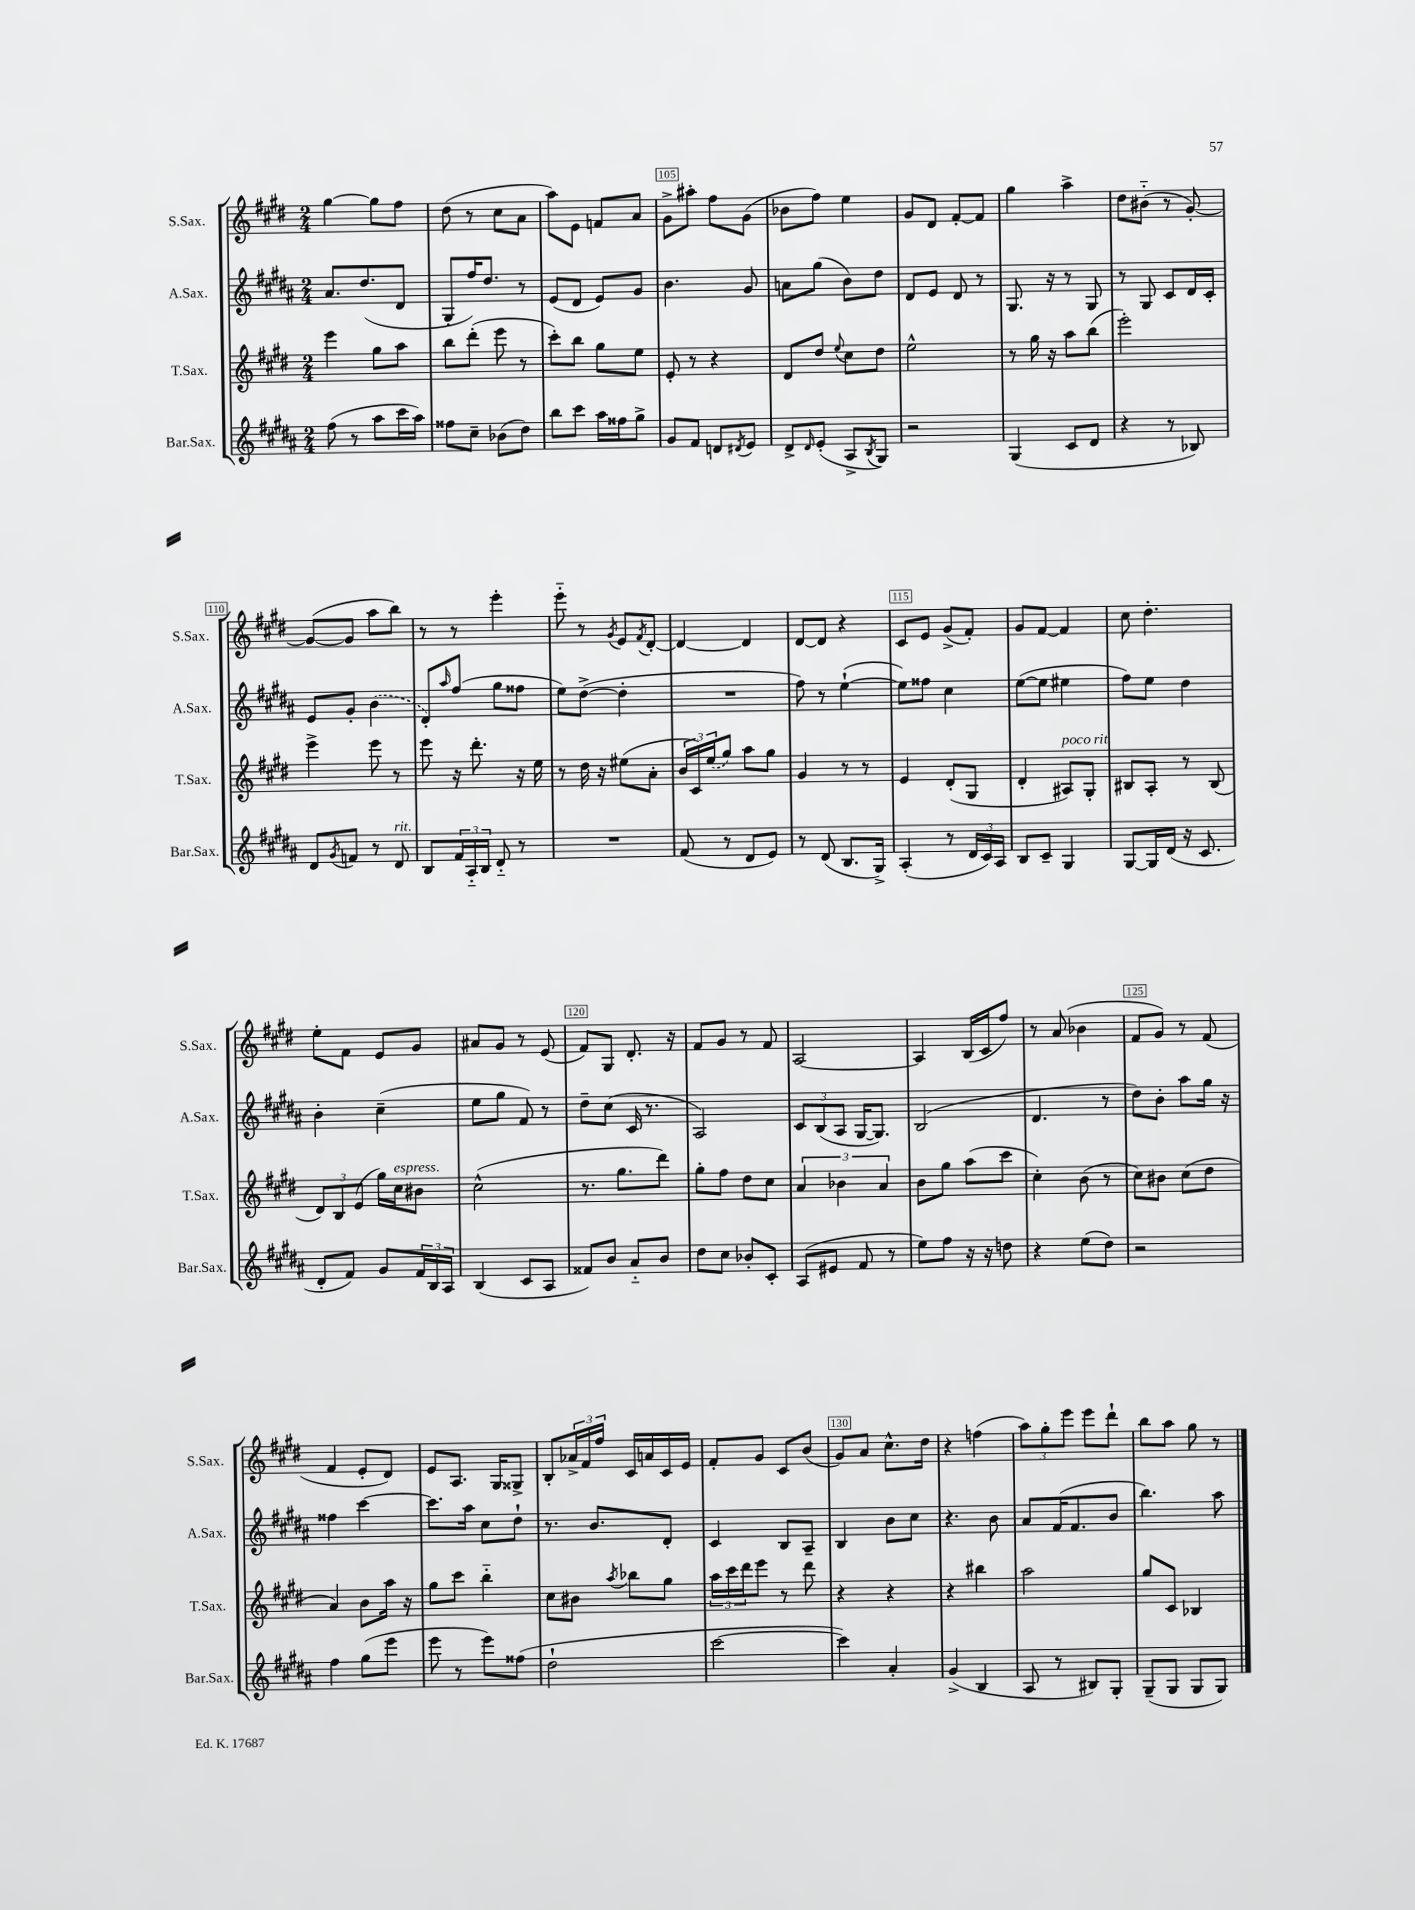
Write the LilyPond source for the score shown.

<<
\new StaffGroup <<
\new Staff = "s0" \with { instrumentName = "S.Sax." shortInstrumentName = "S.Sax." } {
    \clef treble \key e \major \numericTimeSignature \time 2/4
    gis''4~ gis''8 fis''8 |
    dis''8( r8 cis''8 a'8 |
    a''8) e'8 f'8 a'8 |
    gis'8-> ais''8-. fis''8 gis'8( |
    bes'8 fis''8) e''4 |
    gis'8 dis'8 fis'8~-. fis'8 |
    gis''4 a''4-> |
    dis''8 bis'8-_( r8 gis'8~-.) |
    gis'8~( gis'8 a''8 b''8) |
    r8 r8 e'''4-. |
    e'''8-_ r8 \acciaccatura { gis'8 } e'8 \acciaccatura { fis'8 } dis'8~-. |
    dis'4~ dis'4 |
    dis'8~ dis'8 r4 |
    cis'8 e'8 gis'8->( fis'8-.) |
    gis'8 fis'8~ fis'4 |
    cis''8 dis''4.-. |
    e''8-. fis'8 e'8 gis'8 |
    ais'8 gis'8 r8 e'8( |
    fis'8) gis8 dis'8.-. r16 |
    fis'8 gis'8 r8 fis'8 |
    a2~ |
    a4 b16( cis'16 fis''8) |
    r8 a'8( bes'4 |
    fis'8 gis'8) r8 fis'8( |
    fis'4 e'8-. dis'8) |
    e'8 a8. gis16 gisis8-> |
    b8-. \tuplet 3/2 { aes'16-> fis'16 fis''16 } cis'16 a'16 cis'16 e'16 |
    fis'8-. gis'8 cis'8 b'8( |
    gis'8) a'8 cis''8.-^ dis''16 |
    r4 f''4( |
    \tuplet 3/2 { a''8) gis''8-. e'''8 } e'''8 dis'''8-! |
    b''8 a''8 gis''8 r8 \bar "|." |
}
\new Staff = "s1" \with { instrumentName = "A.Sax." shortInstrumentName = "A.Sax." } {
    \clef treble \key b \major \numericTimeSignature \time 2/4
    ais'8. dis''8.( dis'8 |
    gis8-. fis''16) dis''8. r8 |
    e'8( dis'8 e'8) gis'8 |
    b'4. gis'8 |
    a'8 gis''8( b'8) dis''8 |
    dis'8 e'8 dis'8 r8 |
    gis8. r16 r8 gis8 |
    r8 gis8 cis'8 dis'16 cis'16-. |
    e'8 gis'8-. \once \slurDashed b'4( |
    dis'8-.) \grace { ais''16 } fis''8( gis''8 fisis''8 |
    e''8) dis''8~->( dis''4-. |
    R2 |
    fis''8) r8 e''4~-!( |
    e''8) fisis''8 cis''4 |
    e''8~( e''8 eis''4 |
    fis''8) e''8 dis''4 |
    b'4-. cis''4--( |
    e''8 gis''8 fis'8) r8 |
    dis''8-- cis''8( cis'16 r8. |
    ais2) |
    \tuplet 3/2 { cis'8 b8( ais8 } gis16~ gis8.) |
    b2( |
    dis'4. r8 |
    dis''8) b'8-. ais''8 gis''16 r16 |
    fisis''4 cis'''4~ |
    cis'''8. ais''16 cis''8 dis''8-! |
    r8. b'8. dis'8-. |
    cis'4 b8 ais8-- |
    b4 b'8 cis''8 |
    r4. b'8 |
    ais'8 fis'16( fis'8. b'8 |
    b''4.) ais''8 \bar "|." |
}
\new Staff = "s2" \with { instrumentName = "T.Sax." shortInstrumentName = "T.Sax." } {
    \clef treble \key e \major \numericTimeSignature \time 2/4
    e'''4 gis''8 a''8 |
    b''8 dis'''8-.( e'''8 r8 |
    cis'''8-.) b''8 gis''8 e''8 |
    e'8-. r8 r4 |
    dis'8 dis''8 \appoggiatura { e''8 } cis''8 dis''8 |
    e''2-^ |
    r8 gis''16 r16 a''8 b''8( |
    e'''2-.) |
    e'''4-> e'''8 r8 |
    e'''8 r16 dis'''8.-. r16 e''16 |
    r8 dis''16 r16 eis''8( a'8-. |
    \tuplet 3/2 { b'16 cis'16) \once \slurDashed e''16( } gis''8) a''8 gis''8 |
    gis'4 r8 r8 |
    e'4 dis'8-.( gis8 |
    dis'4-. ais8^\markup { \italic "poco rit." }) gis8-. |
    bis8 a8-. r8 bis8( |
    \tuplet 3/2 { dis'8) b8 e'8( } gis''16) cis''16^\markup { \italic "espress." } bis'8 |
    cis''2-^( |
    r8. gis''8. dis'''8) |
    gis''8-. fis''8 dis''8 cis''8 |
    \tuplet 3/2 { a'4 bes'4 a'4 } |
    b'8 gis''8 a''8( cis'''8 |
    cis''4-.) b'8( r8 |
    cis''8) bis'8 cis''8( dis''8 |
    a'4) b'8 a''16 r16 |
    gis''8 cis'''8 b''4-_ |
    cis''8 bis'8 \acciaccatura { a''8 } bes''8 gis''8 |
    \tuplet 3/2 { a''16 cis'''16 dis'''16 } e'''8 r8 dis'''8 |
    r4 r4 |
    r4 bis''4 |
    a''2 |
    gis''8 cis'8 bes4 \bar "|." |
}
\new Staff = "s3" \with { instrumentName = "Bar.Sax." shortInstrumentName = "Bar.Sax." } {
    \clef treble \key b \major \numericTimeSignature \time 2/4
    fis''8( r8 ais''8 cis'''16 ais''16) |
    fisis''8 cis''8-- bes'8( dis''8) |
    b''8 cis'''8 ais''16 fisis''16 gis''8-> |
    gis'8 fis'8 d'8 \acciaccatura { dis'8 } e'8 |
    dis'8-> \grace { dis'16 } e'8-.( ais8-> \acciaccatura { b8 } gis8) |
    r2 |
    gis4( cis'8 dis'8 |
    r4 r8 bes8) |
    dis'8 \acciaccatura { gis'8 } f'8 r8 dis'8^\markup { \italic "rit." } |
    b8 \tuplet 3/2 { fis'16 ais16-_ b16 } dis'8-_ r8 |
    R2 |
    fis'8( r8 dis'8 e'8) |
    r8 dis'8( b8. gis16->) |
    ais4-.( r8 \tuplet 3/2 { dis'16 cis'16) ais16 } |
    b8 cis'8-- gis4 |
    gis8~ gis16 dis'16( r16 cis'8. |
    dis'8-. fis'8) gis'8 \tuplet 3/2 { fis'16 b16 ais16 } |
    b4( cis'8 ais8 |
    fisis'8) b'8 ais'8-_ b'8 |
    dis''8 cis''8 bes'8-. cis'8-. |
    ais8( eis'8 fis'8 r8 |
    e''8) fis''8 r16 r16 d''8 |
    r4 e''8( dis''8) |
    r2 |
    fis''4 gis''8( e'''8 |
    e'''8 r8 e'''8) fisis''8( |
    dis''2-! |
    cis'''2~ |
    cis'''4) ais'4-. |
    gis'4->( b4 |
    ais8 r8 bis8) gis8-. |
    gis8--( gis8 gis8 gis8) \bar "|." |
}
>>
>>
\layout { \context { \Score currentBarNumber = #102 \override BarNumber.break-visibility = ##(#f #t #t) barNumberVisibility = #(every-nth-bar-number-visible 5) \override BarNumber.stencil = #(make-stencil-boxer 0.1 0.3 ly:text-interface::print) } }
